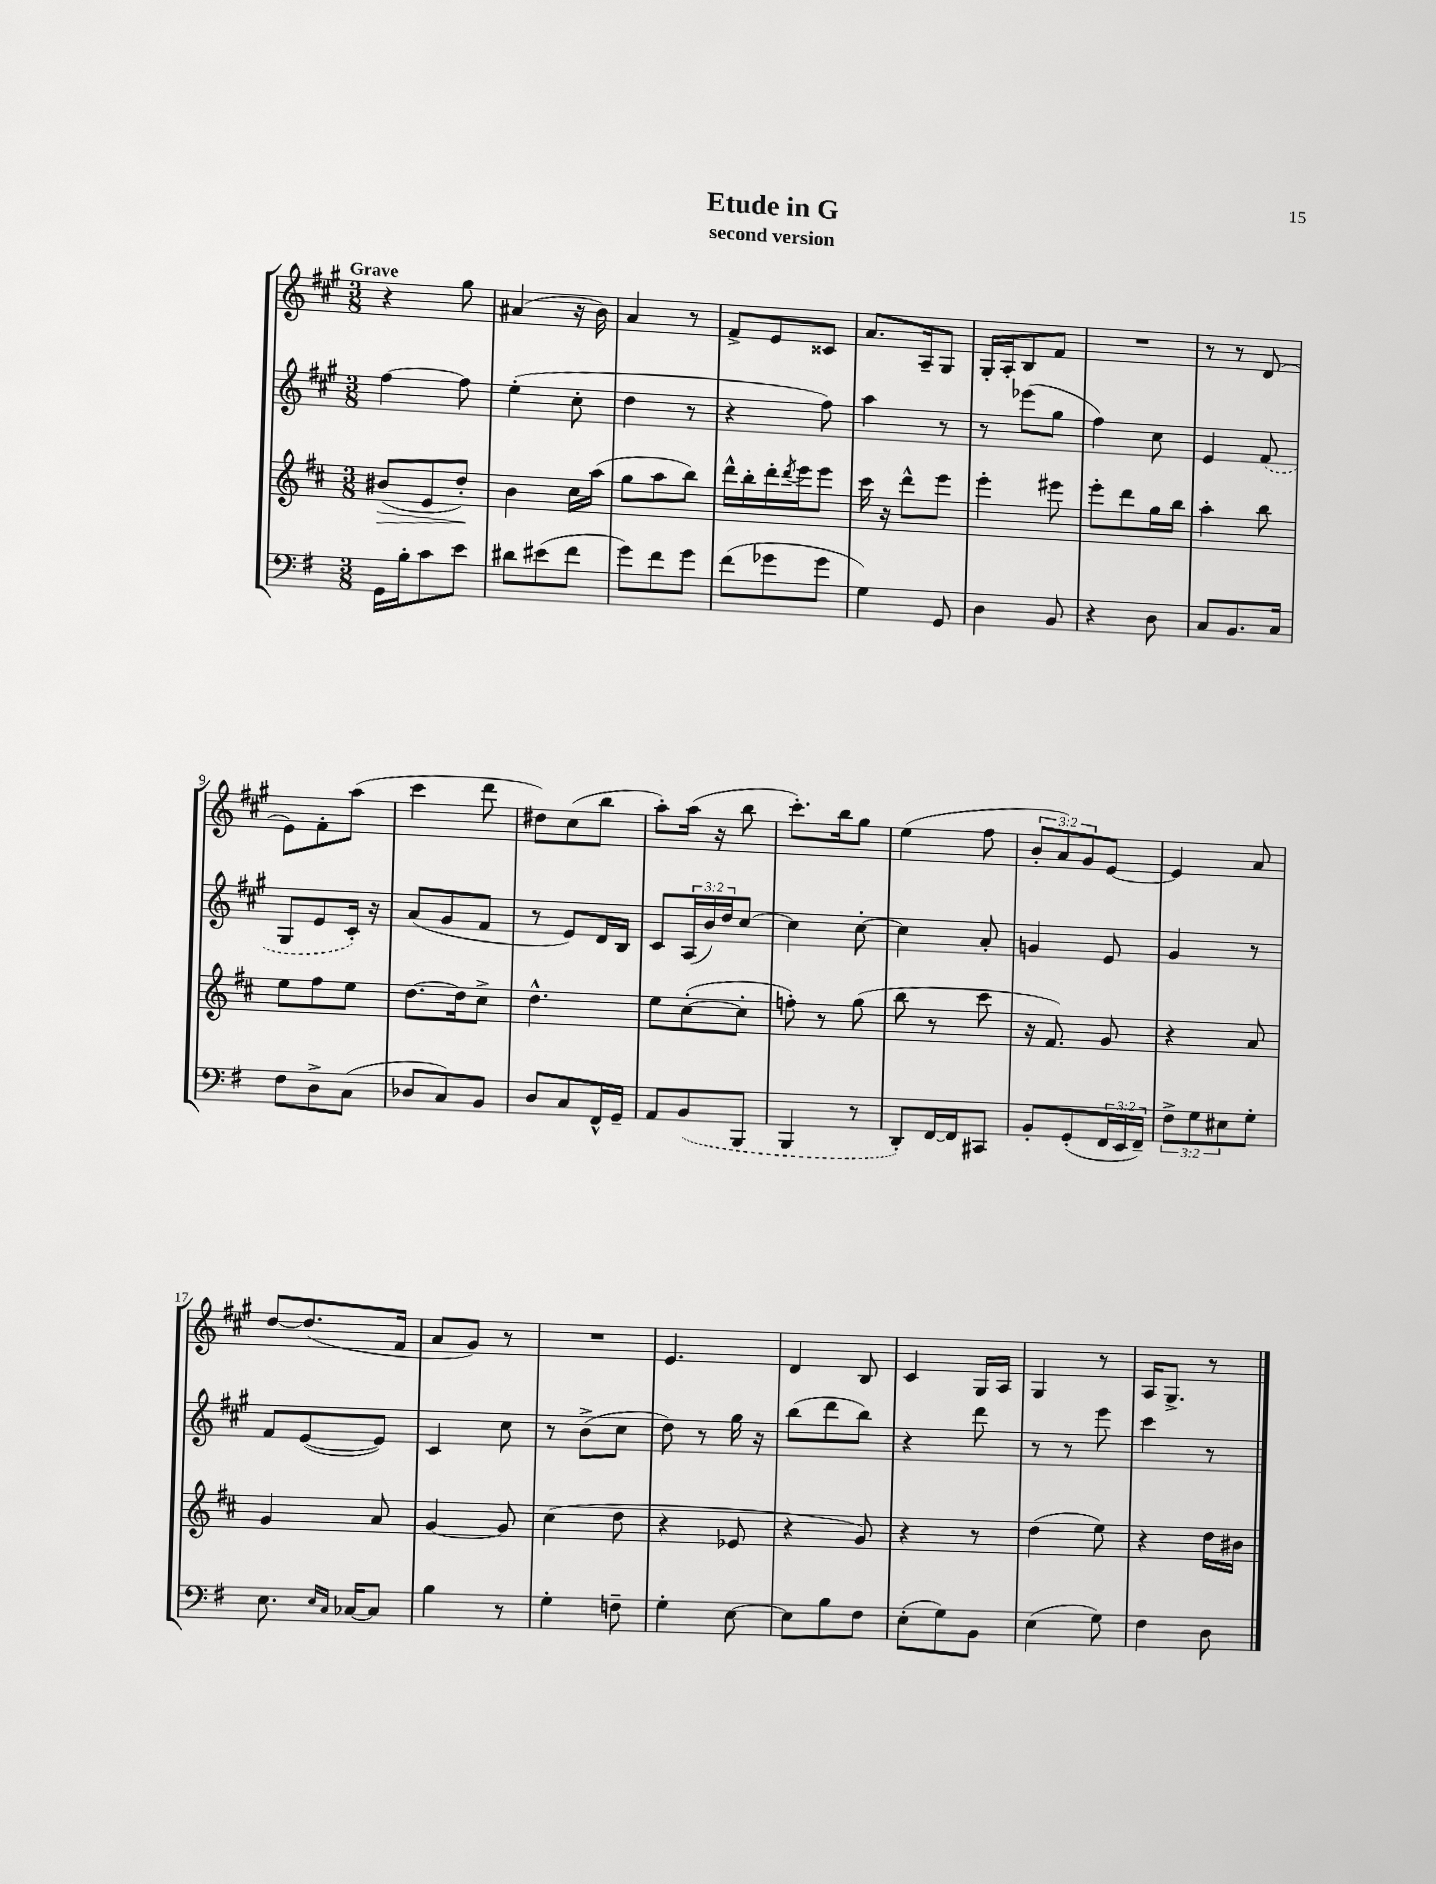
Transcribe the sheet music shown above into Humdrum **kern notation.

**kern	**kern	**dynam	**kern	**kern
*part4	*part3	*part3	*part2	*part1
*staff4	*staff3	*staff3	*staff2	*staff1
*clefF4	*clefG2	*	*clefG2	*clefG2
*k[f#]	*k[f#c#]	*	*k[f#c#g#]	*k[f#c#g#]
*M3/8	*M3/8	*	*M3/8	*M3/8
=1	=1	=1	=1	=1
!	!	!	!	!LO:TX:a:B:t=Grave
!	!	!LO:HP:b	!	!
16GG\LL	(8b#X/L	>	[4ff#\	4r
16B'\J	.	.	.	.
8c\	8e/	.	.	.
8e\J	8dd'/J)	.	8ff#\]	8gg#\
.	.	]	.	.
=2	=2	=2	=2	=2
8d#X\L	4b\	.	(4ee'\	(4a#X/
(8e#X\	.	.	.	.
8f#\J	16cc#\LL	.	8cc#'\	16r
.	(16aa\JJ	.	.	16b\)
=3	=3	=3	=3	=3
8g\L)	8gg\L	.	4dd\	4a/
8f#\	8aa\	.	.	.
8g\J	8bb\J)	.	8r	8r
=4	=4	=4	=4	=4
(8f#\L	16ddd^^\LL	.	4r	8f#^/L
.	16bb'\	.	.	.
8g-X\	16ddd'\	.	.	8e/
.	8qddd/	.	.	.
.	16eee\J	.	.	.
8g-\J	8eee\J	.	8ff#\)	8c##X/J
=5	=5	=5	=5	=5
4G\)	16ccc#\	.	4aa\	8.a/L
.	16r	.	.	.
.	8ddd^^\L	.	.	.
.	.	.	.	16A~/k
8GG/	8eee\J	.	8r	8G#/J
=6	=6	=6	=6	=6
4D\	4eee'\	.	8r	16G#'/LL
.	.	.	.	16A'/J
.	.	.	(8eee-X\L	8B/
8BB/	8eee#X\	.	8gg#\J	8f#/J
=7	=7	=7	=7	=7
4r	8eee'\L	.	4ff#\)	4.r
.	8ddd\	.	.	.
8D\	16gg\L	.	8cc#\	.
.	16bb\JJ	.	.	.
=8	=8	=8	=8	=8
8C/L	4aa'\	.	4e/	8r
8.BB/	.	.	.	8r
.	8bb\	.	(8f#/	(8d/
16C/Jk	.	.	.	.
!!LO:LB:g=z
=9	=9	=9	=9	=9
8F#\L	8ee\L	.	8G#/L	8e\L)
8D^\	8ff#\	.	8e/	8f#'\
(8C\J	8ee\J	.	16c#'/Jk)	(8aa\J
.	.	.	16r	.
=10	=10	=10	=10	=10
8D-X/L	[8.dd\L	.	(8a/L	4ccc#\
8C/)	.	.	8g#/	.
.	16dd\k]	.	.	.
8BB/J	8cc#^\J	.	8f#/J	8ddd\
=11	=11	=11	=11	=11
8D/L	4.dd^^\	.	8r	8dd#X\L)
8C/	.	.	8e/L)	(8cc#\
16FF#^^/L	.	.	16d/L	8bb\J
16GG~/JJ	.	.	16B/JJ	.
=12	=12	=12	=12	=12
8AA/L	8ee\L	.	8c#/L	8aa'\L)
(8BB/	([8cc#'\	.	(24A/L	(16aa\Jk
.	.	.	24b/)	.
.	.	.	.	16r
.	.	.	24dd/J	.
8BBB/J	8cc#'\J]	.	[8cc#/J	8bb\
=13	=13	=13	=13	=13
4BBB/	8ffn'\)	.	4cc#\]	8.ccc#'\L)
.	8r	.	.	.
.	.	.	.	16bb\k
8r	(8gg\	.	[8cc#'\	8gg#\J
=14	=14	=14	=14	=14
8DD'/L)	8bb\	.	4cc#\]	(4ee\
[16FF#/L	8r	.	.	.
16FF#/J]	.	.	.	.
8CC#X/J	8ccc#\	.	8a'/	8ff#\
=15	=15	=15	=15	=15
8BB'/L	16r	.	4gn/	12b'/L
.	8.f#/)	.	.	.
.	.	.	.	12a/)
(8GG'/	.	.	.	.
.	.	.	.	12g#/
24FF#/L	8g/	.	8e/	[8e/J
24EE/	.	.	.	.
24FF#~/JJ)	.	.	.	.
=16	=16	=16	=16	=16
12F#^\L	4r	.	4g#/	4e/]
12G\	.	.	.	.
12E#X\	.	.	.	.
8G'\J	8a/	.	8r	8a/
!!LO:LB:g=z
=17	=17	=17	=17	=17
8.E\	4g/	.	8f#/L	[8dd/L
.	.	.	([8e/	(8.dd/]
16qqE/LL	.	.	.	.
16qqC/JJ	.	.	.	.
[16C-X/KL	.	.	.	.
8C-/J]	8a/	.	8e/J])	.
.	.	.	.	16f#/Jk
=18	=18	=18	=18	=18
4B\	[4g/	.	4c#/	8a/L
.	.	.	.	8g#/J)
8r	8g/]	.	8cc#\	8r
=19	=19	=19	=19	=19
4G'\	(4cc#\	.	8r	4.r
.	.	.	(8b^\L	.
8Fn~\	8dd\	.	8cc#\J	.
=20	=20	=20	=20	=20
4G'\	4r	.	8dd\)	4.e/
.	.	.	8r	.
[8E\	8e-X/	.	16gg#\	.
.	.	.	16r	.
=21	=21	=21	=21	=21
8E\L]	4r	.	(8bb\L	4d/
8B\	.	.	8ddd\	.
8F#\J	8g/)	.	8bb\J)	8B/
=22	=22	=22	=22	=22
(8E'\L	4r	.	4r	4c#/
8G\)	.	.	.	.
8BB\J	8r	.	8ddd\	16G#/LL
.	.	.	.	16A/JJ
=23	=23	=23	=23	=23
(4E\	(4dd\	.	8r	4G#/
.	.	.	8r	.
8G\)	8ee\)	.	8eee\	8r
=24	=24	=24	=24	=24
4F#\	4r	.	4ccc#\	16A/KL
.	.	.	.	8.G#^/J
8D\	16dd\LL	.	8r	8r
.	16b#X\JJ	.	.	.
==	==	==	==	==
*-	*-	*-	*-	*-
